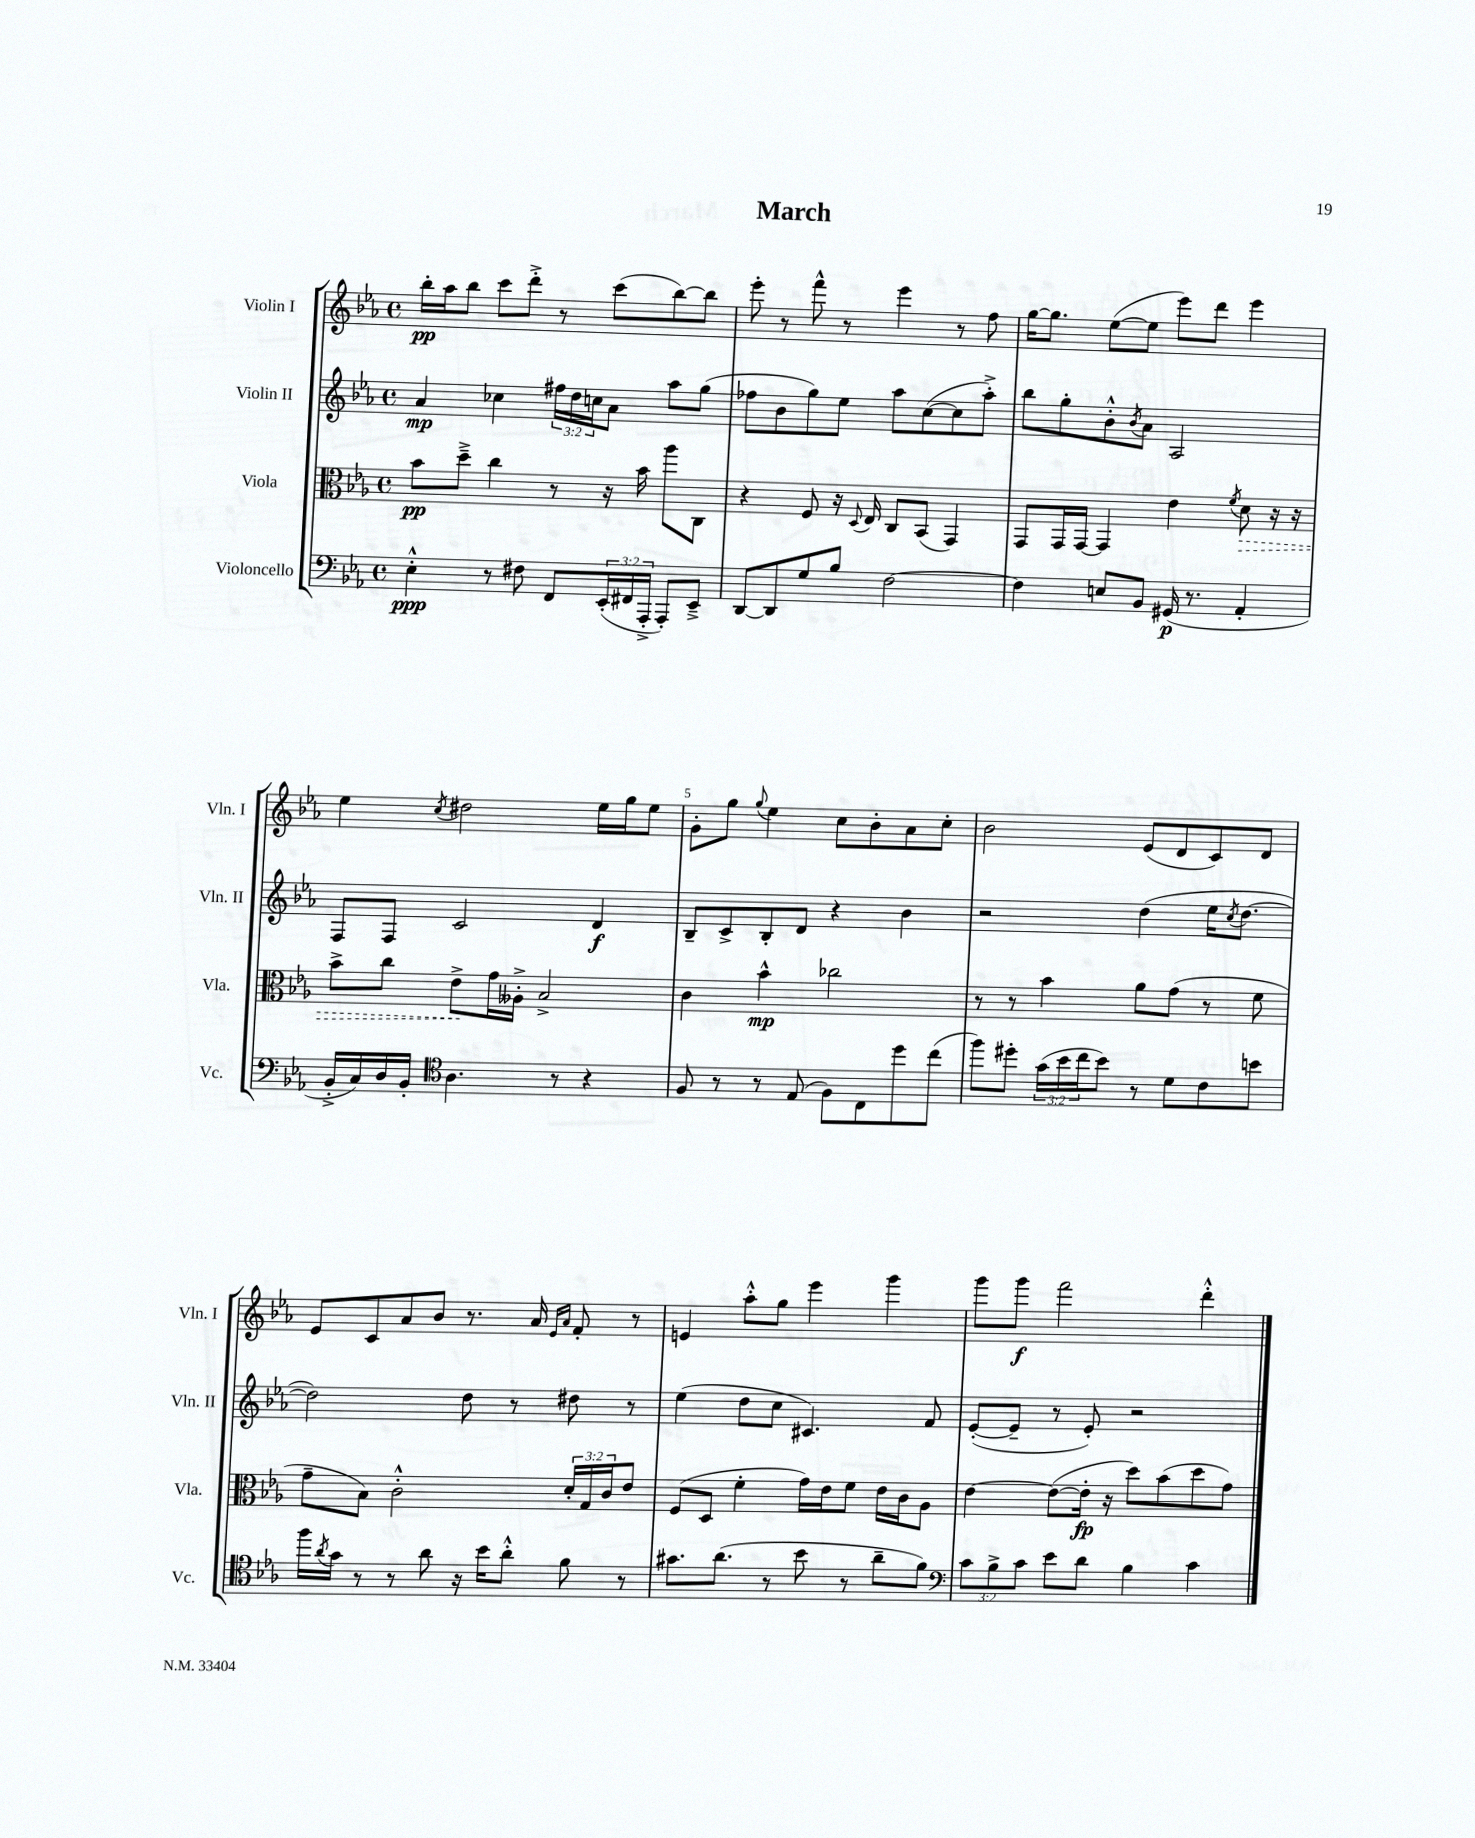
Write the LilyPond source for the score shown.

\header { title = "March" }
<<
\new StaffGroup <<
\new Staff = "s0" \with { instrumentName = "Violin I" shortInstrumentName = "Vln. I" } {
    \clef treble \key ees \major \defaultTimeSignature \time 4/4
    bes''16-.\pp aes''16 bes''8 c'''8 d'''8-.-> r8 c'''8( bes''8~) bes''8 |
    ees'''8-. r8 f'''8-^ r8 ees'''4 r8 f''8 |
    g''16~ g''8. ees''8~( ees''8 ees'''8) d'''8 ees'''4 |
    ees''4 \acciaccatura { c''8 } dis''2 ees''16 g''16 ees''8 |
    g'8-. g''8 \appoggiatura { g''8 } ees''4 c''8 bes'8-. aes'8 c''8-. |
    bes'2 ees'8( d'8 c'8) d'8 |
    ees'8 c'8 aes'8 bes'8 r8. aes'16 \grace { ees'16 aes'16 } f'8-. r8 |
    e'4 aes''8-.-^ g''8 ees'''4 g'''4 |
    g'''8 g'''8\f f'''2 d'''4-.-^ \bar "|." |
}
\new Staff = "s1" \with { instrumentName = "Violin II" shortInstrumentName = "Vln. II" } {
    \clef treble \key ees \major \defaultTimeSignature \time 4/4 \override Staff.TupletNumber.text = #tuplet-number::calc-fraction-text
    aes'4\mp ces''4 \tuplet 3/2 { fis''16 d''16 c''16 } aes'8 aes''8 g''8( |
    fes''8 bes'8 g''8) ees''8 aes''8 c''8~( c''8 aes''8-.->) |
    bes''8 g''8-. bes'8-.-^ \acciaccatura { bes'8 } aes'8 aes2 |
    f8 f8 c'2 d'4\f |
    bes8-- c'8-> bes8-. d'8 r4 bes'4 |
    r2 d''4( ees''16 \acciaccatura { c''8 } d''8.~ |
    d''2) d''8 r8 dis''8 r8 |
    ees''4( d''8 c''8 cis'4.) f'8 |
    ees'8~-.( ees'8-- r8 ees'8-.) r2 \bar "|." |
}
\new Staff = "s2" \with { instrumentName = "Viola" shortInstrumentName = "Vla." } {
    \clef alto \key ees \major \defaultTimeSignature \time 4/4 \override Staff.TupletNumber.text = #tuplet-number::calc-fraction-text
    bes'8\pp d''8---> c''4 r8 r16 bes'16 aes''8 c8 |
    r4 f8 r16 \appoggiatura { d8 } ees16 c8 bes,8( g,4) |
    g,8 g,16 g,16~ g,4 ees'4 \acciaccatura { f'8 } \once \override Hairpin.style = #'dashed-line d'8\> r16 r16 |
    bes'8-> c''8 ees'8->\! g'16 aeses16-.-> bes2-> |
    c'4 bes'4-^\mp ces''2 |
    r8 r8 bes'4 aes'8 g'8( r8 f'8 |
    g'8-- bes8) c'2-.-^ \tuplet 3/2 { d'16-. g16 c'16 } ees'8 |
    f8( d8 f'4-. g'16) ees'16 f'8 ees'16 c'16 aes8 |
    ees'4~ ees'8~( ees'16-.\fp r16 d''8) bes'8( d''8 g'8) \bar "|." |
}
\new Staff = "s3" \with { instrumentName = "Violoncello" shortInstrumentName = "Vc." } {
    \clef bass \key ees \major \defaultTimeSignature \time 4/4 \override Staff.TupletNumber.text = #tuplet-number::calc-fraction-text
    ees4-.-^\ppp r8 fis8 f,8 \tuplet 3/2 { ees,16-.( fis,16 aes,,16-.-> } aes,,8-.) ees,8---> |
    d,8~ d,8 g8 bes8 f2~ |
    f4 e8 bes,8 gis,16\p( r8. aes,4-. |
    bes,16-.-> c16) d16 bes,16-. \clef tenor aes4. r8 r4 |
    f8 r8 r8 ees8( f8) c8 d''8 c''8( |
    f''8) dis''8-. \tuplet 3/2 { g'16( bes'16 c''16 } bes'8) r8 d'8 c'8 b'8 |
    f''16 \acciaccatura { aes'8 } g'16 r8 r8 aes'8 r16 bes'16 aes'8-.-^ f'8 r8 |
    gis'8. aes'8.( r8 bes'8 r8 aes'8-- f'8) |
    \clef bass \tuplet 3/2 { c'8 bes8-> c'8 } ees'8 d'8 bes4 c'4 \bar "|." |
}
>>
>>
\layout { \context { \Score \override BarNumber.break-visibility = ##(#f #t #t) barNumberVisibility = #(every-nth-bar-number-visible 5) } }
